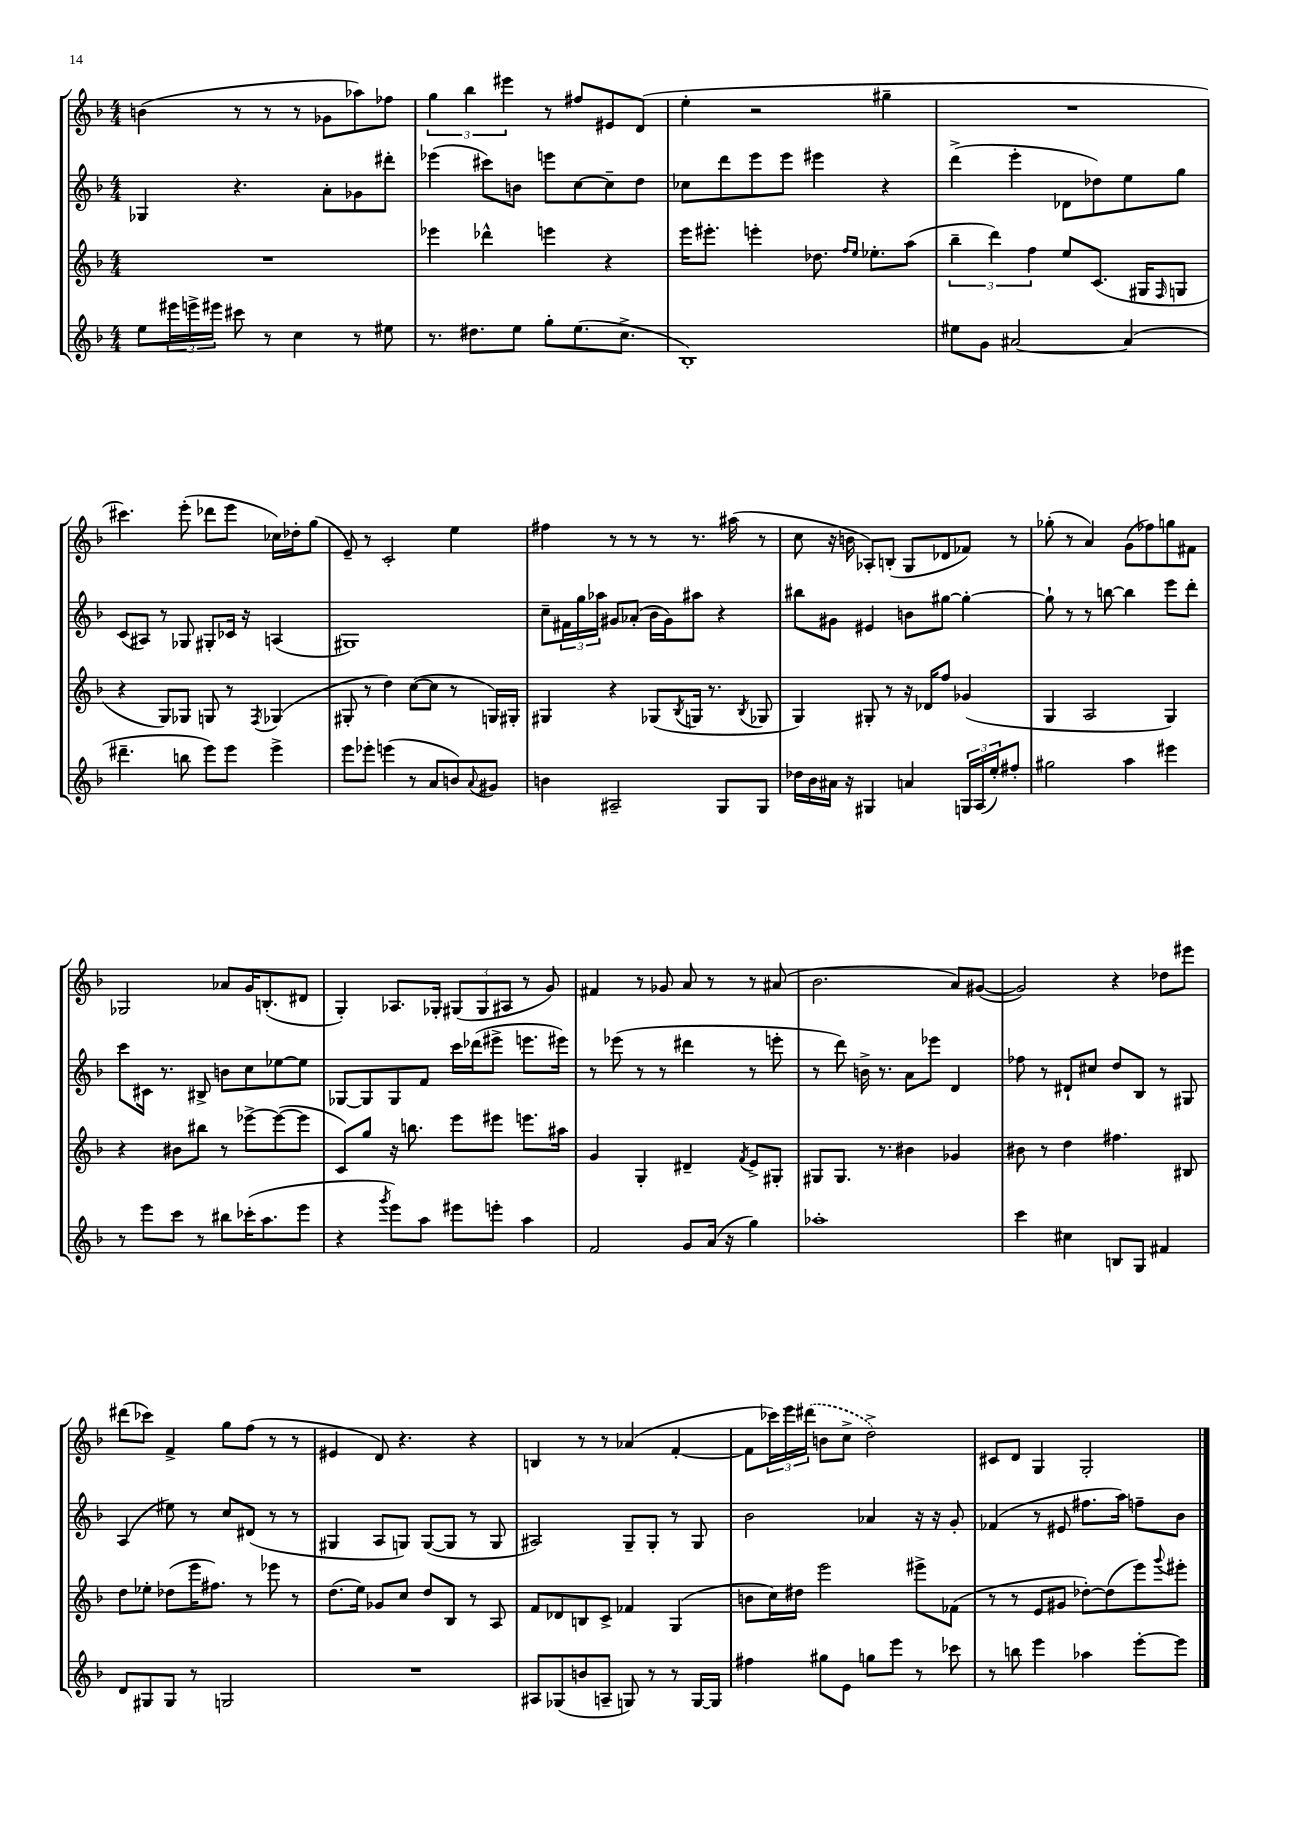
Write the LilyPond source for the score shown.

<<
\new StaffGroup <<
\new Staff = "s0" {
    \clef treble \key f \major \numericTimeSignature \time 4/4
    b'4( r8 r8 r8 ges'8 aes''8) fes''8 |
    \tuplet 3/2 { g''4 bes''4 eis'''4 } r8 fis''8 eis'8 d'8( |
    e''4-. r2 gis''4-- |
    R1 |
    cis'''4.) e'''8-.( des'''8 e'''8 ces''16) des''16-. g''8( |
    e'8--) r8 c'2-. e''4 |
    fis''4 r8 r8 r8 r8. ais''16( r8 |
    c''8 r16 b'16 aes8-.) b8-.( g8 des'8 fes'8) r8 |
    ges''8-.( r8 a'4) g'8( fes''8) g''8 fis'8 |
    ges2 aes'8 g'16 b8.-.( dis'8 |
    g4-.) aes8. ges16-. \tuplet 3/2 { gis8( gis8 ais8 } r8 g'8) |
    fis'4 r8 ges'8 a'8 r8 r8 ais'8( |
    bes'2. a'8) gis'8~( |
    gis'2) r4 des''8 eis'''8 |
    dis'''8( ces'''8) f'4-> g''8 f''8( r8 r8 |
    eis'4 d'8) r4. r4 |
    b4 r8 r8 aes'4( f'4~-. |
    f'8 \tuplet 3/2 { ces'''16) e'''16 \once \slurDashed dis'''16( } b'8 c''8-> d''2->) |
    cis'8 d'8 g4 g2-. \bar "|." |
}
\new Staff = "s1" {
    \clef treble \key f \major \numericTimeSignature \time 4/4
    ges4 r4. a'8-. ges'8 dis'''8-. |
    ees'''4( cis'''8) b'8 e'''8 c''8~ c''8-- d''8 |
    ces''8 d'''8 e'''8 e'''8 eis'''4 r4 |
    d'''4->( e'''4-. des'8 des''8) e''8 g''8 |
    c'8( ais8) r8 ges8 gis8-. ces'16 r16 a4( |
    gis1) |
    c''8-- \tuplet 3/2 { fis'16 g''16 aes''16 } gis'8 aes'8-.( bes'16 gis'16) ais''8 r4 |
    bis''8 gis'8 eis'4 b'8 gis''8~ gis''4~-. |
    gis''8-! r8 r8 b''8~ b''4 e'''8 d'''8-. |
    c'''8 cis'16 r8. bis8-> b'8 c''8 ees''8~ ees''8 |
    ges8~ ges8 ges8 f'8 c'''16 des'''16( eis'''8-> e'''8. eis'''16) |
    r8 ees'''8( r8 r8 dis'''4 r8 e'''8-. |
    r8 d'''8) b'16-> r8. a'8 ees'''8 d'4 |
    fes''8 r8 dis'8-! cis''8 d''8 bes8 r8 gis8 |
    a4( eis''8) r8 c''8 dis'8( r8 r8 |
    gis4 a8 g8) g8~( g8 r8 g8 |
    ais2) g8-- g8-. r8 g8 |
    bes'2 aes'4 r16 r16 g'8-. |
    fes'4( r8 eis'8 fis''8. a''16) f''8-- bes'8 \bar "|." |
}
\new Staff = "s2" {
    \clef treble \key f \major \numericTimeSignature \time 4/4
    R1 |
    ees'''4 des'''4-^ e'''4 r4 |
    e'''16 eis'''8.-. e'''4-. des''8. \grace { f''16 e''16 } ees''8.-. a''8( |
    \tuplet 3/2 { bes''4-- d'''4) f''4 } e''8 c'8.( gis16 \grace { f16 } g8 |
    r4 g8) ges8 g8 r8 \acciaccatura { f8 } ges4( |
    gis8-. r8 d''4) c''8~( c''8 r8 g16) gis16-. |
    gis4 r4 ges8( \acciaccatura { bes8 } g16 r8. \acciaccatura { bes8 } ges8 |
    g4) gis8-. r8 r16 des'16 f''8 ges'4( |
    g4 a2 g4) |
    r4 bis'8 bis''8 r8 ees'''8~-> ees'''8~( ees'''8 |
    c'8) g''8 r16 b''8. e'''8 eis'''8 e'''8. ais''16 |
    g'4 g4-. dis'4-- \acciaccatura { f'8 } e'8-> gis8-. |
    gis8 gis8. r8. bis'4 ges'4 |
    bis'8 r8 d''4 fis''4. bis8 |
    d''8 ees''8-. des''8( e'''16 fis''8.) r8 ees'''8 r8 |
    d''8.( e''16) ges'8 c''8 d''8 bes8 r8 a8 |
    f'8 des'8 b8 c'8-> fes'4 g4( |
    b'8 c''16) dis''16 e'''2 eis'''8-> fes'8( |
    r8 r8 e'8 gis'8 des''8~-.) des''8( e'''8) \appoggiatura { g'''8 } eis'''8-. \bar "|." |
}
\new Staff = "s3" {
    \clef treble \key f \major \numericTimeSignature \time 4/4
    e''8 \tuplet 3/2 { eis'''16 e'''16-> eis'''16 } cis'''8 r8 c''4 r8 eis''8 |
    r8. dis''8. e''8 g''8-. e''8.( c''8.-> |
    bes1-.) |
    eis''8 g'8 ais'2~ ais'4( |
    dis'''4.-- b''8 e'''8) e'''8 e'''4-> |
    e'''8 ees'''8-. e'''4( r8 a'8 b'8) \appoggiatura { a'8 } gis'8 |
    b'4 ais2-- g8 g8 |
    des''16 bes'16 ais'16 r16 gis4 a'4 \tuplet 3/2 { g16 a16( e''16-.) } fis''8-. |
    gis''2 a''4 eis'''4 |
    r8 e'''8 c'''8 r8 bis''8 ces'''16-.( a''8. e'''8 |
    r4 \acciaccatura { g'''8 } e'''8) a''8 eis'''8 e'''8-. a''4 |
    f'2 g'8 a'16( r16 g''4) |
    aes''1-. |
    c'''4 cis''4 b8 g8 fis'4 |
    d'8 gis8 gis8 r8 g2 |
    R1 |
    ais8 ges8( b'8 a8-- g8) r8 r8 g16~ g16 |
    fis''4 gis''8 e'8 g''8 e'''8 r8 ces'''8 |
    r8 b''8 e'''4 aes''4 e'''8~-. e'''8 \bar "|." |
}
>>
>>
\layout { \context { \Score \remove "Bar_number_engraver" } }
